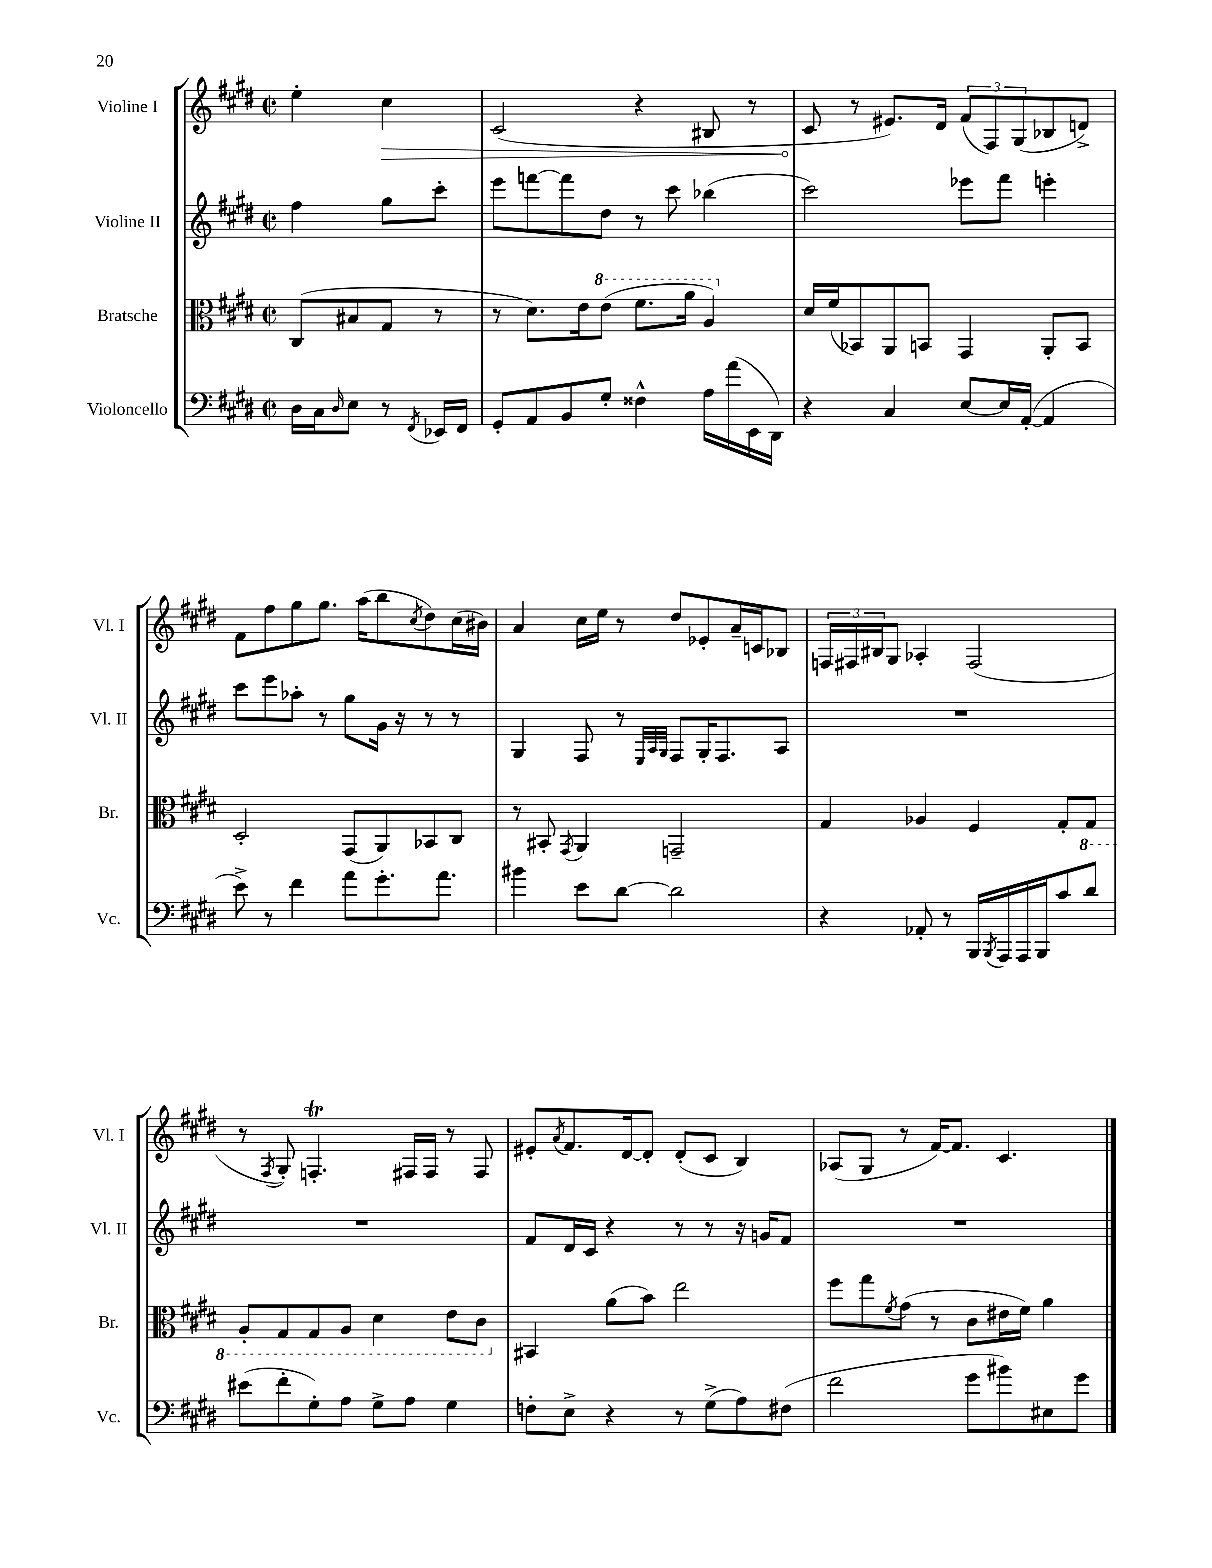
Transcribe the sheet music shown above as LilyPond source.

<<
\new StaffGroup <<
\new Staff = "s0" \with { instrumentName = "Violine I" shortInstrumentName = "Vl. I" } {
    \clef treble \key e \major \defaultTimeSignature \time 2/2 \partial 2
    e''4-. \once \override Hairpin.circled-tip = ##t cis''4\> |
    cis'2( r4 bis8 r8 |
    cis'8\! r8 eis'8.) dis'16 \tuplet 3/2 { fis'8( fis8) gis8( } bes8 d'8->) |
    fis'8 fis''8 gis''8 gis''8. a''16( b''8 \acciaccatura { cis''8 } dis''8) cis''16( bis'16) |
    a'4 cis''16 e''16 r8 dis''8 ees'8-. a'16-- c'16 bes8 |
    \tuplet 3/2 { f16 fis16 bis16 } gis8 aes4-. fis2( |
    r8 \acciaccatura { fis8 } gis8-.) f4.-.\trill fis16 fis16 r8 fis8 |
    eis'8-. \acciaccatura { a'8 } fis'8. dis'16~ dis'8-. dis'8-.( cis'8 b4) |
    aes8( gis8 r8 fis'16~) fis'8. cis'4. \bar "|." |
}
\new Staff = "s1" \with { instrumentName = "Violine II" shortInstrumentName = "Vl. II" } {
    \clef treble \key e \major \defaultTimeSignature \time 2/2 \partial 2
    fis''4 gis''8 cis'''8-. |
    e'''8 f'''8~ f'''8 dis''8 r8 cis'''8 bes''4( |
    cis'''2) ees'''8 fis'''8 e'''4-. |
    cis'''8 e'''8 aes''8-. r8 gis''8 gis'16 r16 r8 r8 |
    gis4 fis8 r8 \grace { e32 a32 gis32 } fis8 gis16-. fis8. a8 |
    R1 |
    R1 |
    fis'8 dis'16 cis'16 r4 r8 r8 r16 g'16 fis'8 |
    R1 \bar "|." |
}
\new Staff = "s2" \with { instrumentName = "Bratsche" shortInstrumentName = "Br." } {
    \clef alto \key e \major \defaultTimeSignature \time 2/2 \partial 2
    cis8( bis8 gis8 r8 |
    r8 dis'8.) e'16 \ottava #1 e''8( fis''8. a''16 a'4) \ottava #0 |
    dis'16 fis'16( bes,8) a,8 b,8 gis,4 a,8-. b,8 |
    dis2-. gis,8( a,8) bes,8 cis8 |
    r8 bis,8-. \acciaccatura { gis,8 } a,4 g,2-- |
    gis4 aes4 fis4 gis8-. \ottava #-1 gis,8 |
    a,8-. gis,8 gis,8 a,8 dis4 e8 cis8 \ottava #0 |
    bis,4 a'8( b'8) e''2 |
    fis''8 gis''8 \acciaccatura { fis'8 } gis'8( r8 cis'8 eis'16 fis'16) a'4 \bar "|." |
}
\new Staff = "s3" \with { instrumentName = "Violoncello" shortInstrumentName = "Vc." } {
    \clef bass \key e \major \defaultTimeSignature \time 2/2 \partial 2
    dis16 cis16 \grace { dis16 } e8 r8 \acciaccatura { fis,8 } ees,16 fis,16 |
    gis,8-. a,8 b,8 gis8-. fisis4-^ a16 a'16( e,16 dis,16) |
    r4 cis4 e8~ e16 a,16~-.( a,4 |
    e'8->) r8 fis'4 a'8 gis'8.-. a'8. |
    bis'4 e'8 dis'8~ dis'2 |
    r4 aes,8-. r8 b,,16 \acciaccatura { b,,8 } a,,16 a,,16 b,,16 cis'8 dis'8 |
    eis'8( fis'8-. gis8-.) a8 gis8-> a8 gis4 |
    f8-. e8-> r4 r8 gis8->( a8) fis8( |
    fis'2 gis'8 bis'8) eis8 gis'8 \bar "|." |
}
>>
>>
\layout { \context { \Score \remove "Bar_number_engraver" } }
